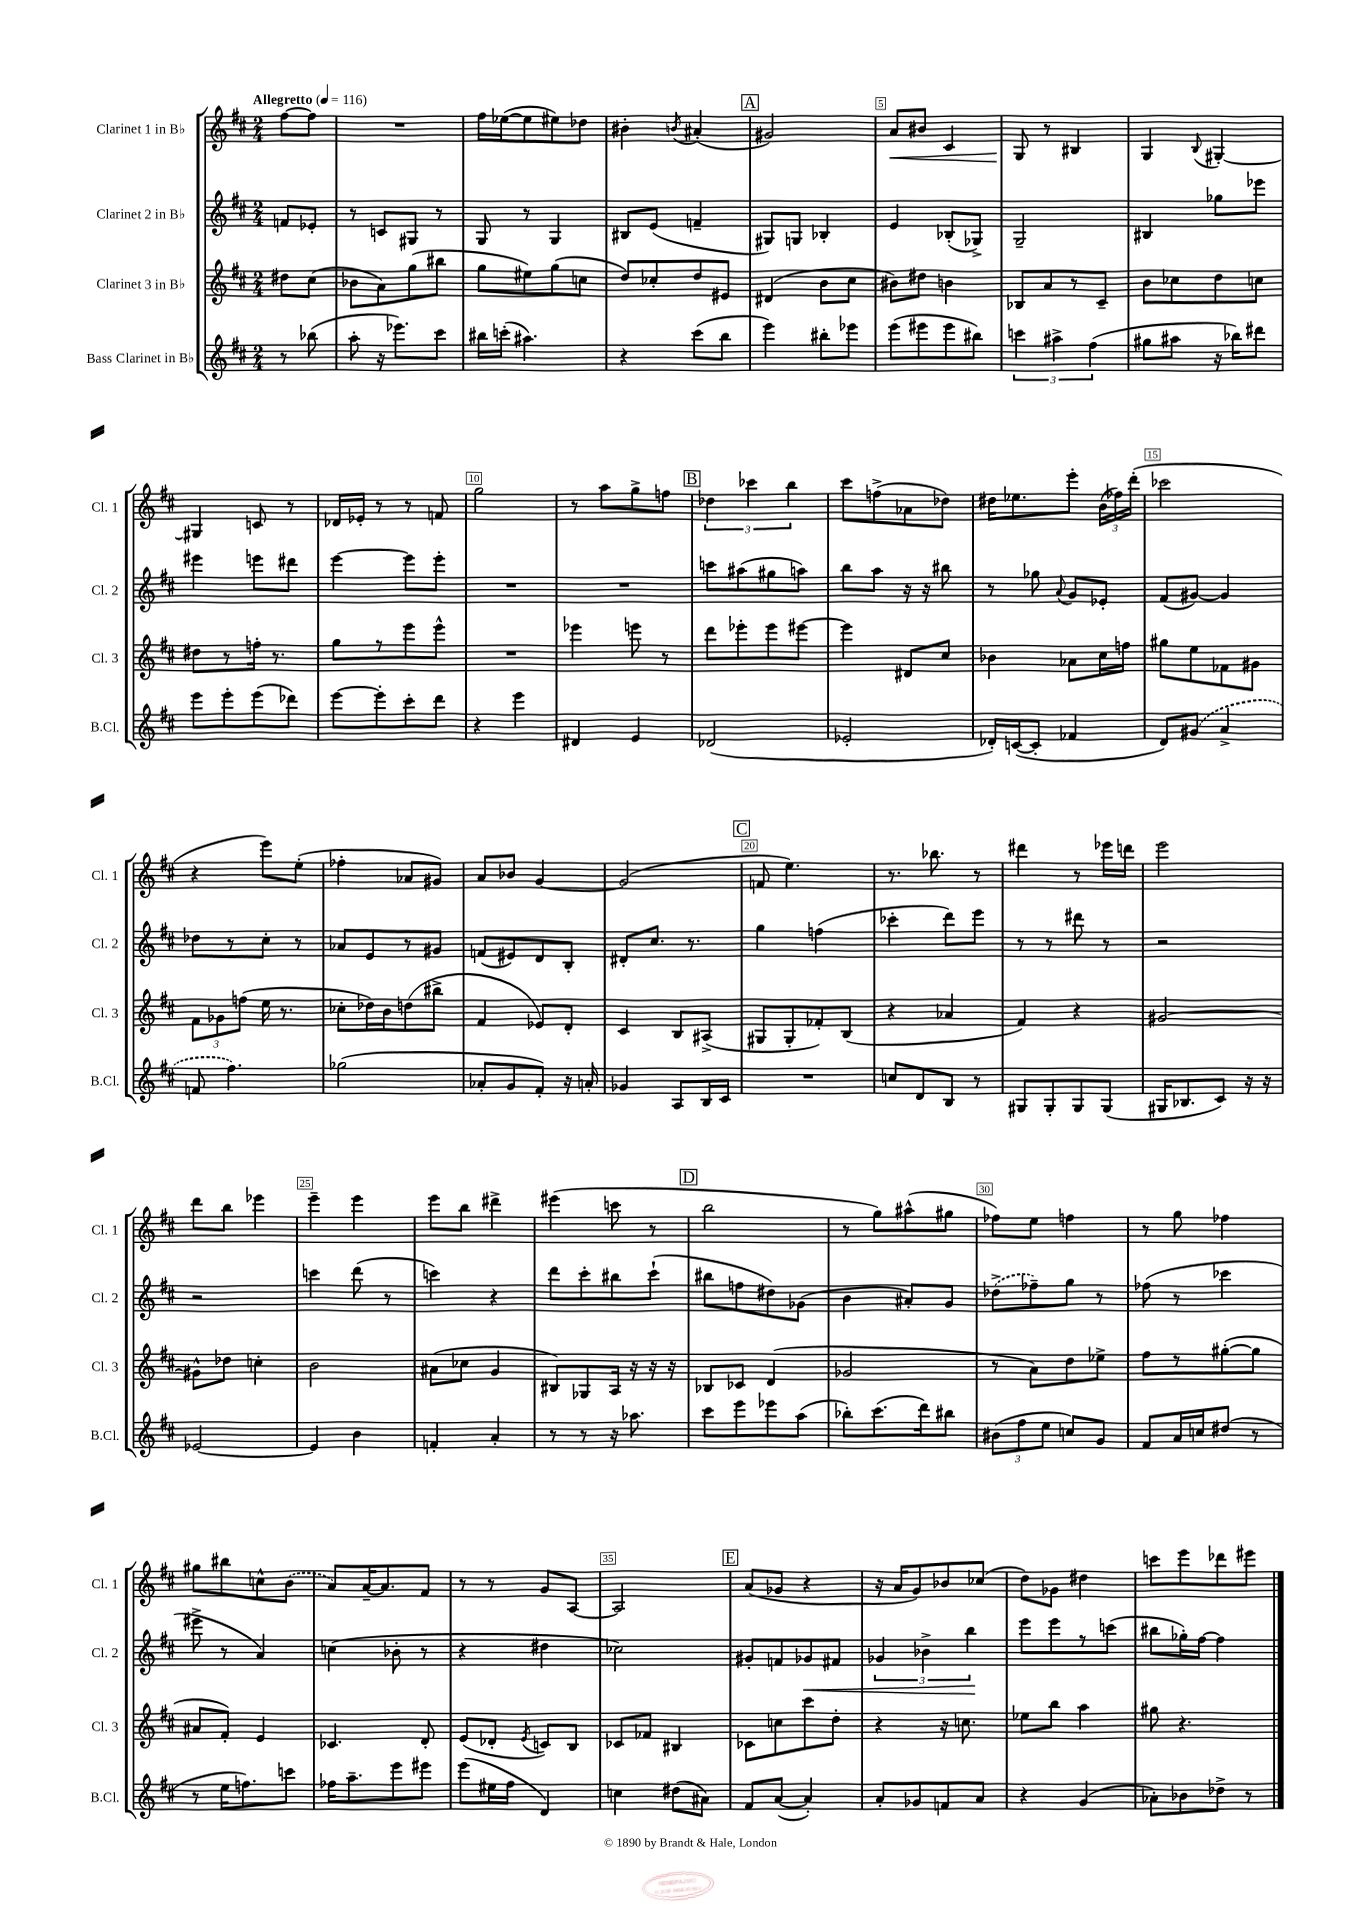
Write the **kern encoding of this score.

**kern	**kern	**kern	**kern
*staff4	*staff3	*staff2	*staff1
*clefG2	*clefG2	*clefG2	*clefG2
*k[f#c#]	*k[f#c#]	*k[f#c#]	*k[f#c#]
*M2/4	*M2/4	*M2/4	*M2/4
*MM116	*MM116	*MM116	*MM116
8r	8dd#	8f	[8ff#
(8bb-	(8cc#	8e-'	8ff#]
=	=	=	=
8aa'	8b-	8r	2r
16r	8a)	8c	.
8.eee-)	.	.	.
.	(8gg	8G#	.
8ccc#	8bb#	8r	.
=	=	=	=
16bb#	8gg	8G	16ff#
(16ccc'	.	.	([16ee-
4.aa#)	8ee#)	8r	8ee-]
.	(8gg	4G	8ee#)
.	8cc	.	8dd-
=	=	=	=
4r	8dd)	8B#	4b#'
.	8cc-'	(8e	.
.	.	.	8qb
(8ccc#	8dd	4f~	(4a#'
8bb	8e#	.	.
=	=	=	=
4eee)	(4d#	8G#)	2g#)
.	.	8G	.
8bb#'	8b	4B-'	.
8eee-	8cc#	.	.
=	=	=	=
(8eee	8b#)	4e	8a
8eee#	8dd#	.	8b#
8eee#	4b	(8B-'	4c#
8bb#)	.	8G-^)	.
=	=	=	=
6ccc	8B-	2G~	8G
.	8a	.	8r
6aa#^	.	.	.
.	8r	.	4B#
(6ff#	.	.	.
.	8c#~	.	.
=	=	=	=
8gg#	8b	4B#	4G
8aa#	8cc-	.	.
.	.	.	8qqB
16r	8dd	8gg-	[4G#'
16bb-)	.	.	.
8ddd#	8cc	8eee-	.
=	=	=	=
8eee	8dd#	4eee#	4G#]
8eee'	8r	.	.
(8eee	16ff'	8eee	8c
.	8.r	.	.
8ddd-)	.	8ddd#	8r
=	=	=	=
[8eee	8gg	[4eee	16d-
.	.	.	16e-'
8eee']	8r	.	8r
8ccc#'	8eee	8eee]	8r
8ddd	8eee^^	8eee'	8f
=	=	=	=
4r	2r	2r	2gg
4eee	.	.	.
=	=	=	=
4d#	4eee-	2r	8r
.	.	.	8aa
4e	8eee	.	8gg^
.	8r	.	8ff
=	=	=	=
(2d-	8ddd	8ccc	6dd-
.	8eee-'	(8aa#	.
.	.	.	6ccc-
.	8eee-	8gg#	.
.	.	.	6bb
.	[8eee#	8aa)	.
=	=	=	=
2e-'	4eee#]	8bb	8ccc#
.	.	8aa	(8ff^
.	8d#	16r	8a-
.	.	16r	.
.	8cc#	8bb#	8dd-)
=	=	=	=
16d-')	4b-	8r	16dd#
([16c	.	.	8.ee-
8c']	.	8gg-	.
.	.	8qqa	.
4f-	8a-	8g	8eee'
.	16cc#	8e-'	(24b
.	.	.	24ff-)
.	16ff	.	.
.	.	.	(24ddd'
=	=	=	=
8d)	8gg#	(8f#	2ccc-
(8g#	8ee	[8g#)	.
4a^	8f-	4g#]	.
.	8g#	.	.
=	=	=	=
8f	12f#	8dd-	4r
.	12g-	.	.
4.ff#)	.	8r	.
.	(12ff	.	.
.	16ee	8cc#'	8eee)
.	8.r	.	.
.	.	8r	(8ee'
=	=	=	=
(2gg-	8cc-'	8a-	4ff-'
.	16dd-)	8e	.
.	16b	.	.
.	(8dd	8r	8a-
.	8bb#^	8g#	8g#)
=	=	=	=
8a-'	4f#	(8f	8a
8g	.	8e#)	8b-
8f#')	8e-)	8d	[4g
16r	8d'	8B'	.
16a'	.	.	.
=	=	=	=
4g-	4c#	8d#'	(2g]
.	.	8.cc#	.
8A	8B	.	.
.	.	8.r	.
16B	(8A#^	.	.
16c#	.	.	.
=	=	=	=
2r	8G#	4gg	8f
.	8G#'	.	4.ee)
.	8f-')	(4ff	.
.	(8B	.	.
=	=	=	=
8cc	4r	4ccc-'	8.r
8d	.	.	.
.	.	.	8.bb-
8B	4a-	8ddd)	.
8r	.	8eee	8r
=	=	=	=
8G#	4f#)	8r	4ddd#
8G#'	.	8r	.
8G#	4r	8ddd#	8r
(8G#	.	8r	16eee-
.	.	.	16ddd
=	=	=	=
16G#	[2g#	2r	2eee
8.B-	.	.	.
8c#)	.	.	.
16r	.	.	.
16r	.	.	.
=	=	=	=
[2e-	8g#^^]	2r	8ddd
.	8dd-	.	8bb
.	4cc'	.	4eee-
=	=	=	=
4e-]	2b	4ccc	4eee~
4b	.	(8ddd	4eee
.	.	8r	.
=	=	=	=
4f'	(8a#	4ccc)	8eee
.	8cc-	.	8bb
4a'	4g	4r	4ddd#^
=	=	=	=
8r	8B#)	8ddd	(4eee#
8r	8G-	8ccc#'	.
16r	16A	8bb#	8ccc
8.aa-	16r	.	.
.	16r	(8ccc#`	8r
.	16r	.	.
=	=	=	=
8ccc#	8B-	8bb#	2bb
8eee	8c-	8ff	.
8eee-	(4d	8dd#)	.
(8aa	.	(8g-	.
=	=	=	=
8bb-')	2g-	4b	8r
(8.ccc#	.	.	8gg)
.	.	8a#')	(8aa#^^
16ddd)	.	.	.
8bb#	.	8g	8gg#
=	=	=	=
(12b#	8r	(8dd-^	8ff-)
12ff#	.	.	.
.	8a)	8ff-~)	8ee
12ee	.	.	.
8cc)	8dd	8gg	4ff
8g	8ee-^	8r	.
=	=	=	=
8f#	8ff#	(8ff-	8r
16a	8r	8r	8gg
16cc	.	.	.
(8dd#	([8gg#'	4ccc-	4ff-
8r	8gg#]	.	.
=	=	=	=
8r	8a#	8eee#^	8gg#
16ee	8f#')	8r	8bb#
8.ff)	.	.	.
.	4e	4a)	8cc^^
8ccc	.	.	(8b
=	=	=	=
16ff-	4.c-	(4cc	8a)
8.aa~	.	.	.
.	.	.	[16a~
.	.	.	8.a]
8eee	.	8b-'	.
8eee#	8d'	8r	8f#
=	=	=	=
(8eee	(8e	4r	8r
16ee#	8d-'	.	8r
16ff#	.	.	.
.	8qe	.	.
4d)	8c)	4dd#	8g
.	8B	.	[8A
=	=	=	=
4cc	8c-	2cc-)	2A]
.	8f-	.	.
(8dd#	4B#	.	.
8a#)	.	.	.
=	=	=	=
8f#	8c-	8g#'	(8a
([8a	8cc	8f	8g-
4a'])	8ccc#	8g-	4r
.	8dd'	8f#	.
=	=	=	=
8a'	4r	6g-	16r
.	.	.	16a
8g-	.	.	8g)
.	.	6b-^	.
8f	16r	.	8b-
.	8.cc	.	.
.	.	6bb	.
8a	.	.	(8cc-
=	=	=	=
4r	8ee-	8eee	8dd)
.	8bb	8eee	8g-
(4g	4aa	8r	4dd#
.	.	(8ccc	.
=	=	=	=
8a-')	8gg#	8bb#	8ccc
8b-	4.r	16gg-')	8eee
.	.	[16ff#	.
8dd-^	.	4ff#]	8ddd-
8r	.	.	8eee#
==	==	==	==
*-	*-	*-	*-
